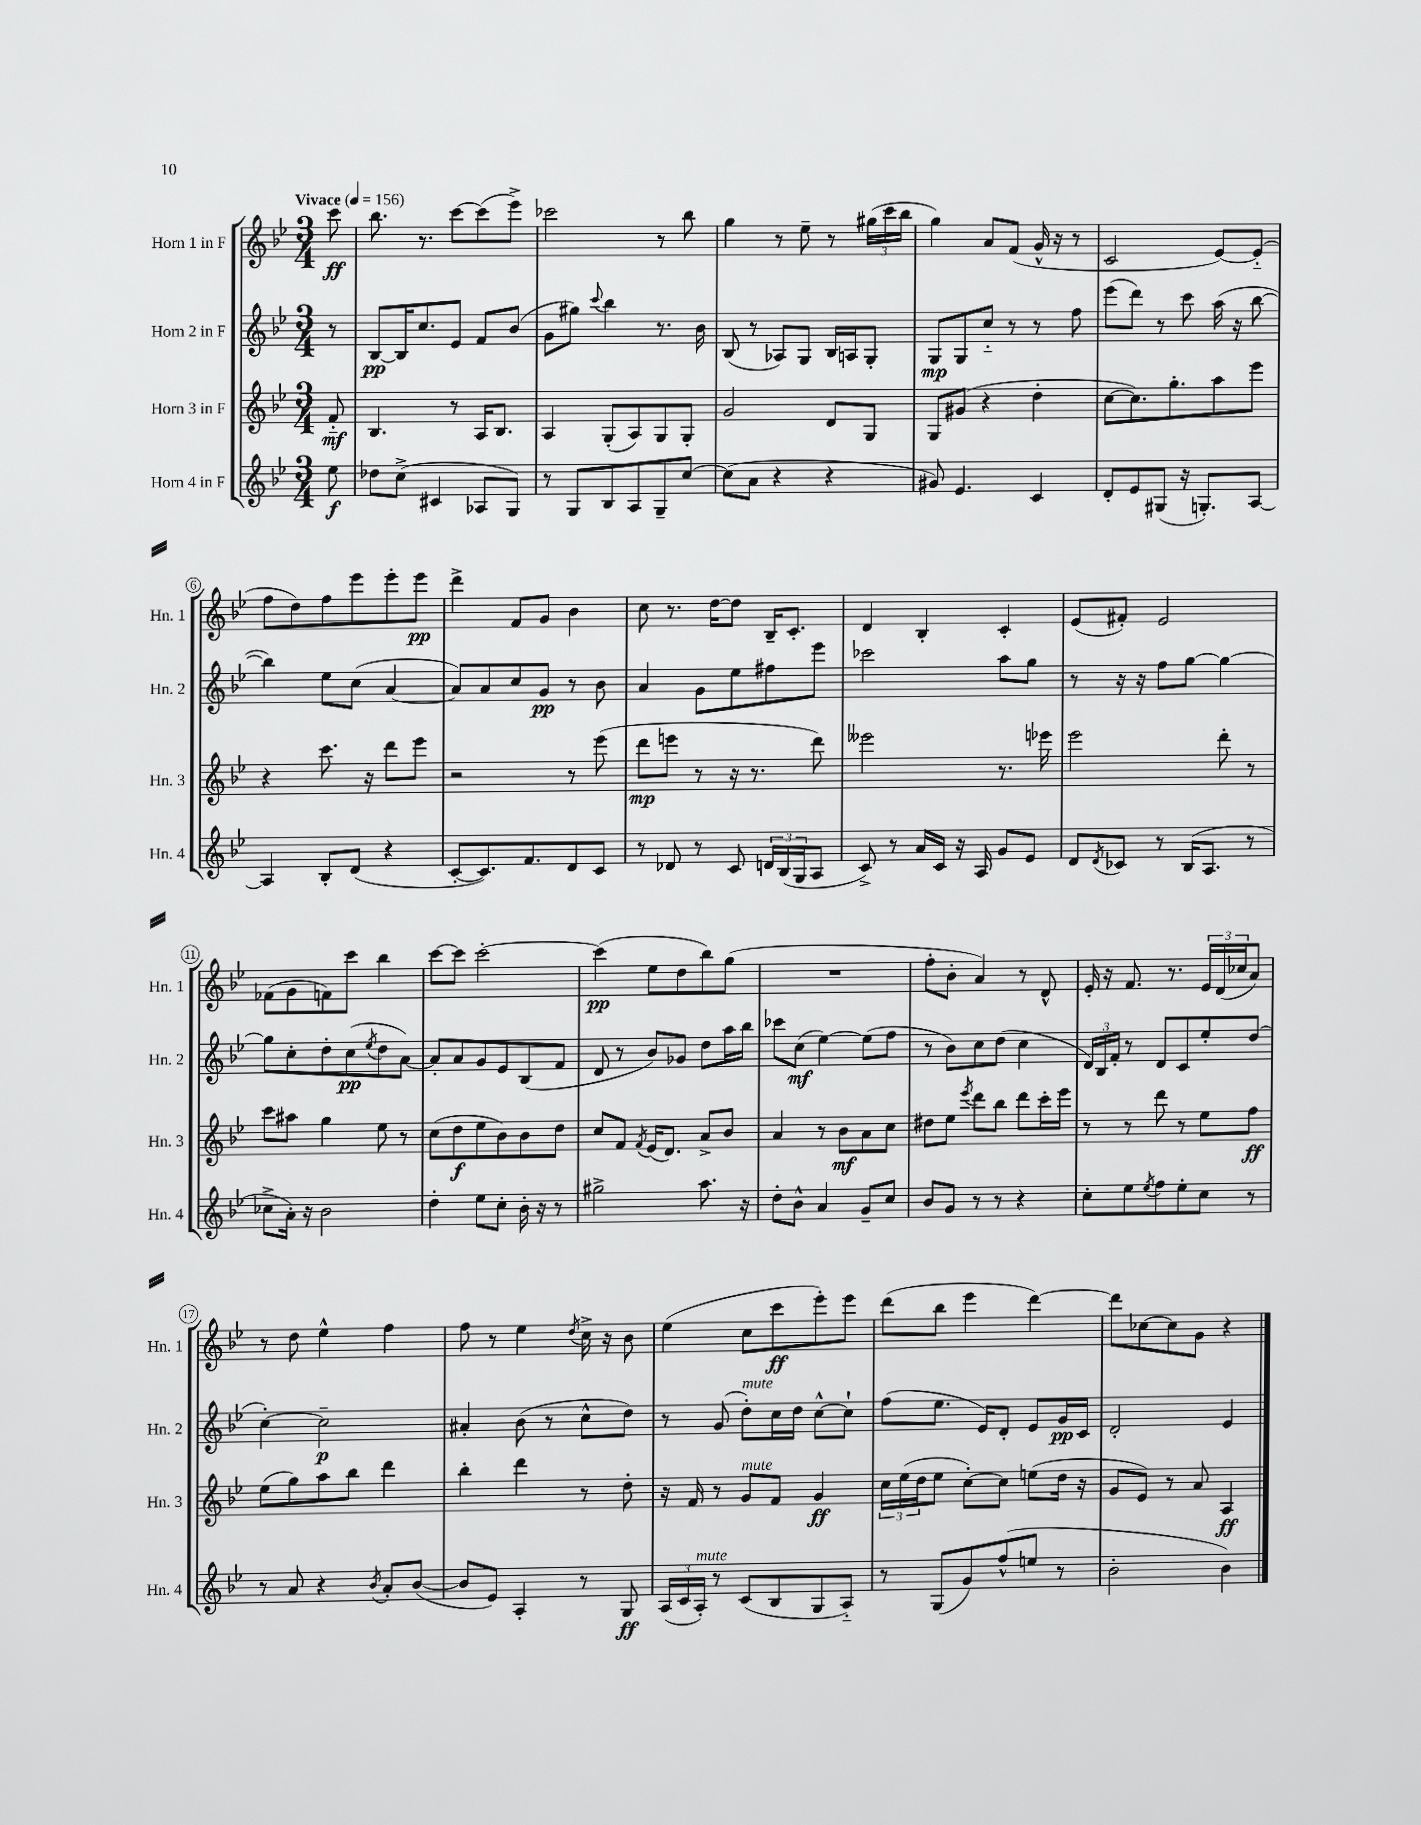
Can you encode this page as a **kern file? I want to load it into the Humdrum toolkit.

**kern	**kern	**kern	**kern
*staff4	*staff3	*staff2	*staff1
*clefG2	*clefG2	*clefG2	*clefG2
*k[b-e-]	*k[b-e-]	*k[b-e-]	*k[b-e-]
*M3/4	*M3/4	*M3/4	*M3/4
*MM156	*MM156	*MM156	*MM156
8ee-	8f'~	8r	8ccc
=	=	=	=
8dd-	4.B-	[8B-	8.bb-
(8cc^	.	16B-]	.
.	.	8.cc	8.r
4c#	.	.	.
.	8r	8e-	[8ccc
8A-	16A	8f	(8ccc]
.	8.B-	.	.
8G)	.	(8b-	8eee-^)
=	=	=	=
8r	4A	8g	2ccc-
8G	.	8gg#)	.
.	.	8qqccc	.
8B-	(8G'	4bb-	.
8A	8A)	.	.
8G~	8G	8.r	8r
[8cc	8G'	.	8bb-
.	.	16b-	.
=	=	=	=
(8cc]	2g	(8B-	4gg
8a	.	8r	.
4r	.	8A-)	8r
.	.	8G	8ee-~
4r	8d	16B-	8r
.	.	16A	.
.	8G	8G'	(24gg#
.	.	.	24ccc
.	.	.	24bb-
=	=	=	=
8g#)	8G	8G	4gg)
4.e-	(8g#	8G	.
.	4r	8cc'~	8a
.	.	8r	(8f
4c	4dd'	8r	16g^^
.	.	.	16r
.	.	8ff	8r
=	=	=	=
8d'	[8cc	(8eee-	2c
8e-	8.cc])	8ddd)	.
(8G#	.	8r	.
.	8.gg'	.	.
16r	.	8ccc	.
8.G')	.	.	.
.	8aa	(16aa	[8e-)
.	.	16r	.
[8A	8eee-	[8bb-	(8e-'~]
=	=	=	=
4A]	4r	4bb-])	8ff
.	.	.	8dd)
8B-'	8.ccc	8ee-	8ff
(8d	.	(8cc	8eee-
.	16r	.	.
4r	8ddd	[4a	8eee-'
.	8eee-	.	8eee-
=	=	=	=
[8c'	2r	8a])	4ddd^
8.c])	.	8a	.
.	.	8cc	8f
8.f	.	.	.
.	.	8g	8g
8d	8r	8r	4b-
8c	(8eee-	8b-	.
=	=	=	=
8r	8ddd	4a	8cc
8d-	8eee	.	8.r
8r	8r	8g	.
.	.	.	[16dd
8c	16r	8ee-	8dd]
.	8.r	.	.
24d	.	8ff#	16B-~
(24B-	.	.	.
.	.	.	8.c'
24G	.	.	.
8A	8ddd)	8eee-	.
=	=	=	=
8c^)	2eee--	2ccc-	4d
8r	.	.	.
16a	.	.	4B-'
16c	.	.	.
16r	.	.	.
16A	.	.	.
8g	8.r	8aa	4c'
8e-	.	8gg	.
.	16eee-	.	.
=	=	=	=
8d	2eee-	8r	(8e-
8qd	.	.	.
8c-	.	16r	8f#')
.	.	16r	.
8r	.	8ff	2e-
(16B-	.	[8gg	.
8.A	.	.	.
.	8ddd'	4gg_	.
8r	8r	.	.
=	=	=	=
8cc-^	8ccc	8gg]	(8f-
16a')	8aa#	8cc'	8g
16r	.	.	.
2b-	4gg	8dd'	8f)
.	.	(8cc	8ccc
.	.	8qee-	.
.	8ee-	8dd	4bb-
.	8r	[8a)	.
=	=	=	=
4dd'	(8cc	8a']	[8ccc
.	8dd	8a	8ccc]
8ee-	8ee-	8g	[2ccc'
8cc'	8b-)	8e-	.
16b-'	8b-	(8B-	.
16r	.	.	.
8r	8dd	8f	.
=	=	=	=
2gg#^	8cc	8d	(4ccc]
.	8f	8r	.
.	8qf	.	.
.	(16e-	8b-)	8ee-
.	8.d)	.	.
.	.	8g-	8dd
8.aa	8a^	8dd	8bb-)
.	8b-	16aa	(8gg
16r	.	16bb-	.
=	=	=	=
8dd'	4a	8ccc-	2.r
8b-^^	.	(8cc	.
4a	8r	[4ee-)	.
.	8b-	.	.
8g~	8a	(8ee-]	.
8cc	8cc	8ff	.
=	=	=	=
8b-	8dd#	8r	8ff'
8g	8ee-	8b-)	8b-'
.	8qeee-	.	.
8r	8ddd	8cc	4a)
8r	8bb-	(8dd	.
4r	8ddd	4cc	8r
.	16ccc'	.	8d^^
.	16eee-	.	.
=	=	=	=
8cc'	8r	24d)	16e-'
.	.	24B-	.
.	.	.	16r
.	.	24f'	.
8ee-	8r	8r	8.f
8qee-	.	.	.
8ff	8ddd	8d	.
.	.	.	8.r
8ee-'	8r	8c	.
8cc	8ee-	8ee-'	24e-
.	.	.	(24d
.	.	.	24cc-
8r	8ff	(8dd	8a)
=	=	=	=
8r	(8ee-	[4cc')	8r
8a	8gg)	.	8dd
4r	8aa	2cc~]	4ee-^^
.	8bb-	.	.
8qb-	.	.	.
8a'	4ddd	.	4ff
([8b-	.	.	.
=	=	=	=
8b-]	4bb-'	4a#'	8ff
8e-)	.	.	8r
4A'	4ddd	(8b-	4ee-
.	.	8r	.
.	.	.	8qdd
8r	8r	8cc^^	16cc^
.	.	.	16r
8G	8dd'	8dd)	8b-
=	=	=	=
(24A	16r	8r	(4ee-
24c	.	.	.
.	16f	.	.
24A')	.	.	.
8r	8r	(8g	.
(8c	8g	8dd')	8cc
8B-	8f	16cc	8ccc
.	.	16dd	.
8G	4g	[8cc^^	8eee-')
8A'~)	.	8cc`]	8eee-
=	=	=	=
8r	24cc	(8ff	(8ddd
.	(24ee-	.	.
.	24dd	.	.
(8G	8ee-	8.ee-	8bb-
8g)	[8cc')	.	4eee-
.	.	16e-)	.
(8ff^^	8cc]	8d'	.
8ee	(8ee	8e-	[4ddd)
8r	16dd	16g	.
.	16r	16c	.
=	=	=	=
2b-'	8g	2d'	8ddd]
.	8e-)	.	[8cc-
.	8r	.	8cc-]
.	8a	.	8g
4b-)	4A	4e-	4r
==	==	==	==
*-	*-	*-	*-
